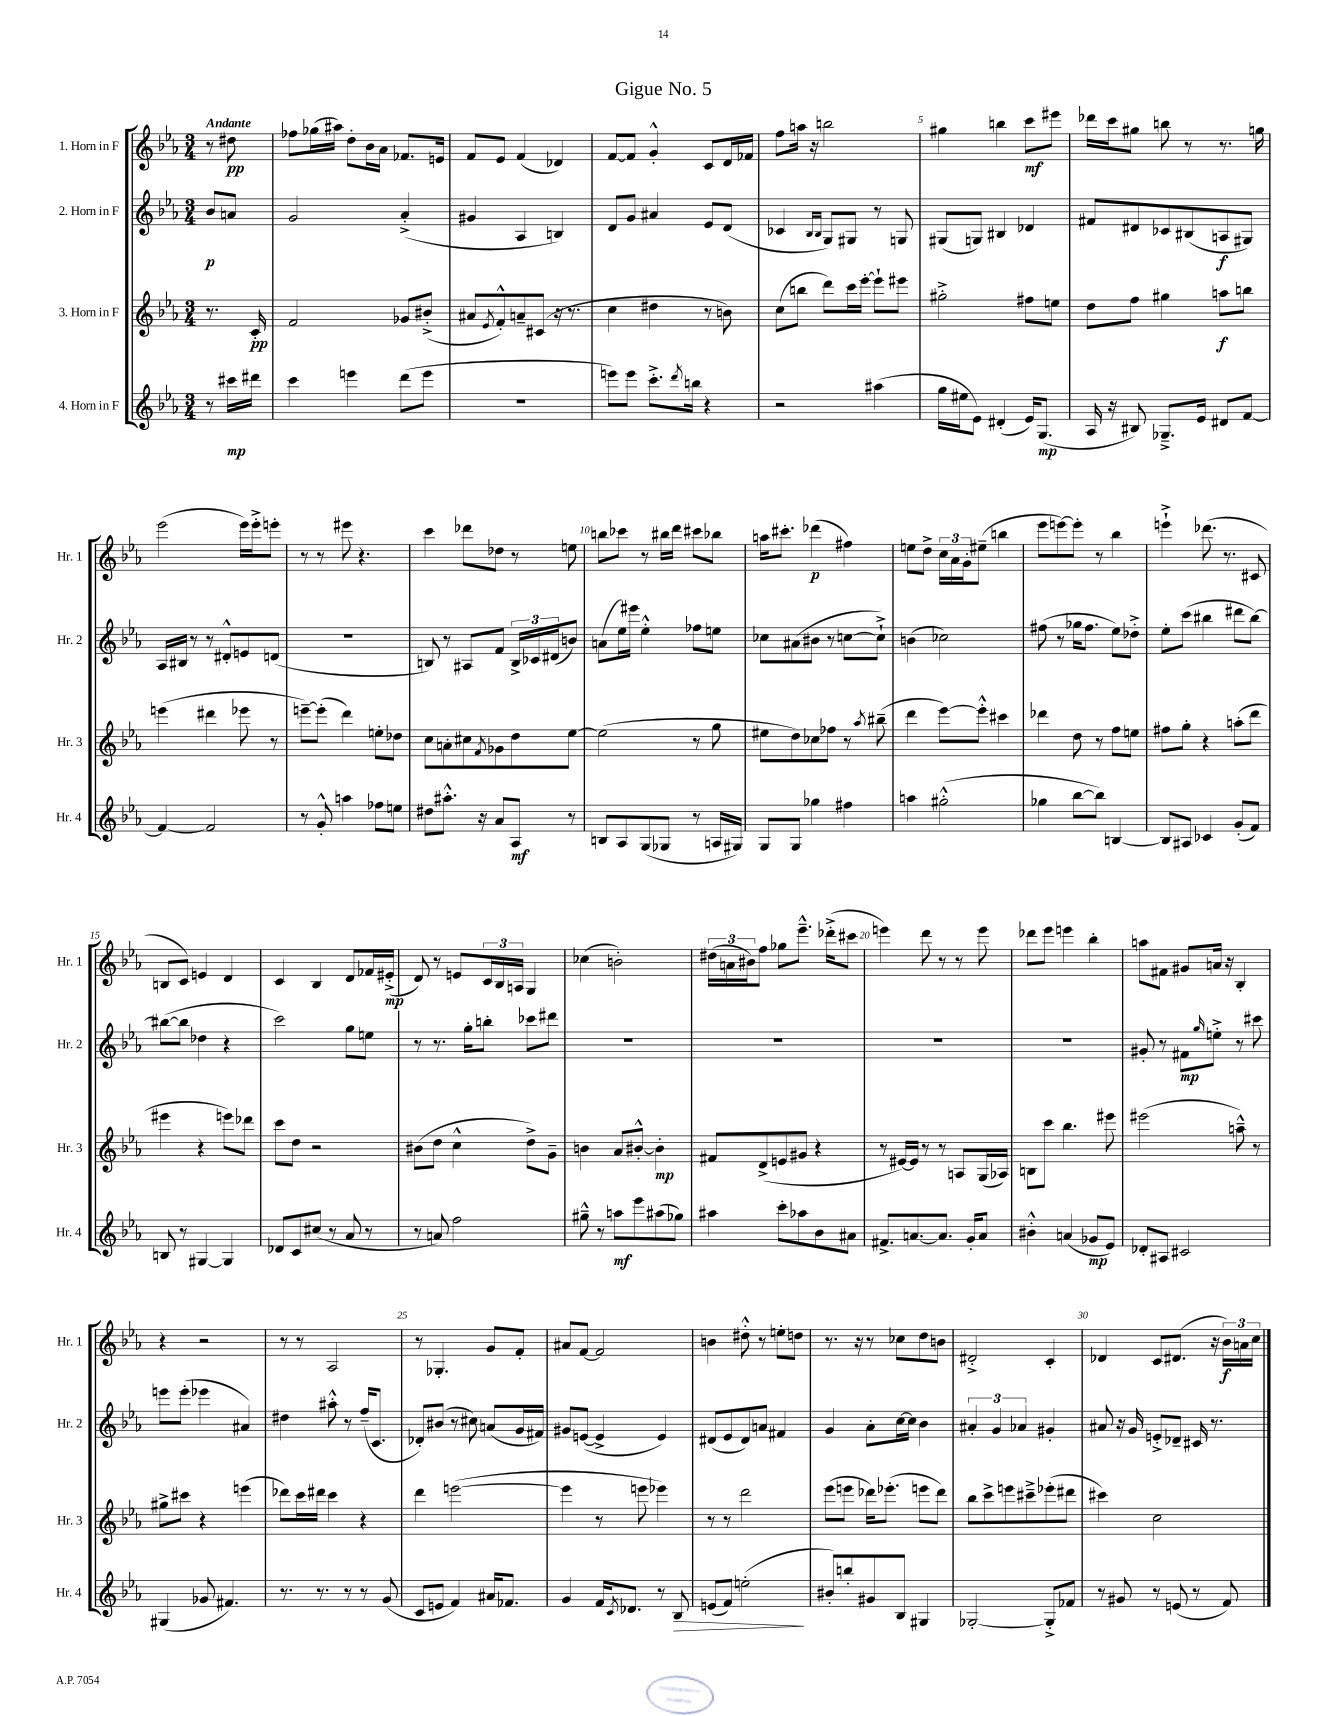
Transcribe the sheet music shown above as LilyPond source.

\header { title = "Gigue No. 5" }
<<
\new StaffGroup <<
\new Staff = "s0" \with { instrumentName = "1. Horn in F" shortInstrumentName = "Hr. 1" } {
    \clef treble \key ees \major \numericTimeSignature \time 3/4 \partial 4 \tempo "Andante"
    r8 dis''8\pp |
    fes''8 ges''16( ais''16) d''8-. bes'16 aes'16 fes'8. e'16 |
    f'8 ees'8 f'4( des'4) |
    f'8~ f'8 g'4-.-^ c'8 d'16 fes'16 |
    f''8 a''16 r16 b''2 |
    gis''4 b''4 c'''8\mf eis'''8 |
    des'''16 c'''16 gis''8 b''8 r8 r8. g''16 |
    ees'''2( ees'''16) ees'''16-.-> e'''8-. |
    r8 r8 eis'''8 r4. |
    c'''4 des'''8 des''8 r8 e''8 |
    b''8 ces'''8 r8 bis''16 d'''16 cis'''8 bes''8 |
    a''16 cis'''8.-. des'''4\p( fis''4) |
    e''8 d''8-> \tuplet 3/2 { c''16 aes'16 g'16-. } eis''8--( b''4 |
    ees'''8 e'''8~) e'''8-. r8 bes''4 |
    e'''4-!-> des'''8.( r8. cis'8 |
    b8 c'8) e'4 d'4 |
    c'4 bes4 d'8 fes'16 eis'16-.->\mp( |
    d'8) r8 e'8 \tuplet 3/2 { c'16 bes16 a16 } g4 |
    ces''4( b'2-.) |
    \tuplet 3/2 { dis''16( a'16 bis'16) } f''8 ges''8 ees'''8.---^ des'''16-.->( cis'''8 |
    e'''4) d'''8 r8 r8 e'''8 |
    des'''8 ees'''8 e'''4 bes''4-. |
    a''8 fis'8 gis'8 a'16 r16 bes4-. |
    r4 r2 |
    r8 r8 aes2 |
    r8 ges4.-. g'8 f'8-. |
    ais'8 f'8~ f'2 |
    b'4 dis''8-.-^ r8 e''8-. d''8 |
    r8. r16 r8 ces''8 d''8 b'8 |
    dis'2-.-> c'4-. |
    des'4 c'8 dis'8.( r16 \tuplet 3/2 { bes'16\f) a'16 c''16 } \bar "|." |
}
\new Staff = "s1" \with { instrumentName = "2. Horn in F" shortInstrumentName = "Hr. 2" } {
    \clef treble \key ees \major \numericTimeSignature \time 3/4 \partial 4
    bes'8\p a'8 |
    g'2 aes'4-.->( |
    gis'4 aes4 b4) |
    d'8 g'8 ais'4 ees'8 d'8( |
    ces'4 \grace { bes16 bes16 } g8) gis8 r8 g8 |
    gis8( g8) bis4 des'4 |
    fis'8 dis'8 ces'8 bis8( a8\f gis8) |
    aes16 bis16 r8 r8 dis'8-.-^ e'8 d'8( |
    R2. |
    b8) r8 ais8 f'8 \tuplet 3/2 { b16-> ces'16 dis'16( } b'8) |
    a'8( ees''16) eis'''16 ees''4-.-^ fes''8 e''8 |
    ces''8 ais'8( bis'8 r8 c''8~ c''8-!->) |
    b'4( ces''2) |
    fis''8( r8 ges''16 fis''8. ees''8) des''8-.-> |
    ees''8-. c'''8( bis''4 dis'''8 bis''8~) |
    bis''8~( bis''8 des''4 r4 |
    c'''2) g''8 e''8 |
    r8 r8. g''16-. b''8-. ces'''8 dis'''8 |
    R2. |
    R2. |
    R2. |
    R2. |
    gis'8-. r8 fis'8\mp \grace { g''16 } e''8-.-> r8 cis'''8 |
    e'''8 e'''8-.( ees'''4 ais'4) |
    dis''4 ais''8-.-^ r8 f''16--( c'8. |
    des'8-.) bis'8( r8 cis''8) a'8( g'16 fis'16) |
    gis'8 e'8~( e'4-> e'4) |
    dis'8( ees'8 dis'8) a'8 fis'4 |
    g'4 aes'8-. c''16~ c''16 bes'4 |
    \tuplet 3/2 { ais'4-. g'4 aes'4 } gis'4-. |
    ais'8 r16 g'16 e'8-.-> des'8-- cis'16 r8. \bar "|." |
}
\new Staff = "s2" \with { instrumentName = "3. Horn in F" shortInstrumentName = "Hr. 3" } {
    \clef treble \key ees \major \numericTimeSignature \time 3/4 \partial 4
    r8. c'16-.\pp |
    f'2 ges'8 bis'8-.->( |
    ais'8 \acciaccatura { ees'8 } f'8-.-^) a'8-- cis'8( r16 r8. |
    c''4 dis''4 r8 b'8) |
    c''8( b''8 d'''8) c'''16 ees'''16~-. ees'''8-! eis'''8 |
    gis''2-.-> fis''8 e''8 |
    d''8 f''8 gis''4 a''8\f b''8 |
    e'''4( dis'''4 ees'''8 r8 |
    e'''8~--) e'''8-.( d'''4) e''8-. des''8 |
    c''8 a'8-. cis''8 \acciaccatura { f'8 } ges'8 d''8 ees''8~ |
    ees''2( r8 g''8 |
    eis''8 d''8) ces''8 fes''8 r8 \acciaccatura { aes''8 } bis''8--( |
    d'''4 ees'''8~) ees'''8-.-^ cis'''4 |
    des'''4 d''8 r8 f''8 e''8 |
    fis''8 g''8-. r4 a''8-.( d'''8 |
    eis'''4 r4 e'''8) des'''8 |
    c'''8 d''8 r2 |
    bis'8( d''8 c''4-^ d''8->) g'8-- |
    b'4 aes'8 bis'8~-.-^ bis'4-.\mp |
    fis'8 d'8->( e'8 gis'8 r4 |
    r8 eis'16~) eis'16 r8 r8 a8 g16( aes16) |
    b8 c'''8 bes''4. eis'''8 |
    eis'''2( a''8---^) r8 |
    gis''8-> cis'''8 r4 e'''4( |
    des'''8) c'''16 dis'''16 c'''4 r4 |
    d'''4 e'''2~( |
    e'''4 r8 e'''8 ees'''4) |
    r8 r8 d'''2 |
    ees'''8( e'''8 des'''16) ees'''8.-.( e'''8 des'''8) |
    bes''8 c'''8-> e'''8 cis'''8---> ees'''8-.( dis'''8 |
    cis'''4) c''2 \bar "|." |
}
\new Staff = "s3" \with { instrumentName = "4. Horn in F" shortInstrumentName = "Hr. 4" } {
    \clef treble \key ees \major \numericTimeSignature \time 3/4 \partial 4
    r8 cis'''16\mp dis'''16 |
    c'''4 e'''4 d'''8( e'''8 |
    R2. |
    e'''8) e'''8 c'''8.-.-> \acciaccatura { d'''8 } b''16 r4 |
    r2 ais''4( |
    g''16 eis''16 ees'8) dis'4-.( ees'16) g8.\mp( |
    aes16 r16 bis8) ges8.---> ees'16 dis'8 f'8~ |
    f'4~ f'2 |
    r8 g'8-.-^ a''4 fes''8 e''8 |
    dis''8 ais''8.-.-^ r16 aes'8 aes8\mf r8 |
    b8 aes8 g8( ges8 r8 a16 gis16) |
    g8 g8 ges''4 fis''4 |
    a''4 gis''2-.-^( |
    ges''4 bes''8~ bes''8) b4~ |
    b8 ais8 ces'4 g'8-.( f'8) |
    b8 r8 gis4~ gis4 |
    des'8 c'8 cis''8( r8 aes'8 r8 |
    r8 a'8) f''2 |
    gis''8---^ r8 a''8\mf ees'''8 ais''8( ges''8) |
    ais''4 c'''8-. aes''8 bes'8 ais'8 |
    fis'8.-> a'8.~ a'8. g'16-. a'8 |
    bis'4-.-^ a'4( ges'8\mp ees'8) |
    des'8-. ais8 cis'2 |
    gis4( ges'8 fis'4.) |
    r8. r8. r8 r8 g'8( |
    c'8 e'8 f'4) ais'16 fes'8. |
    g'4 f'16 \acciaccatura { c'8 } des'8. r8 bes8\> |
    e'8( f'8) e''2-.\!( |
    bis'8-.) b''8-. gis'8 bes8 gis4 |
    ges2~-. ges8-.-> fes'8 |
    r8 gis'8 r8 e'8( r8 f'8) \bar "|." |
}
>>
>>
\layout { \context { \Score \override BarNumber.break-visibility = ##(#f #t #t) barNumberVisibility = #(every-nth-bar-number-visible 5) } }
